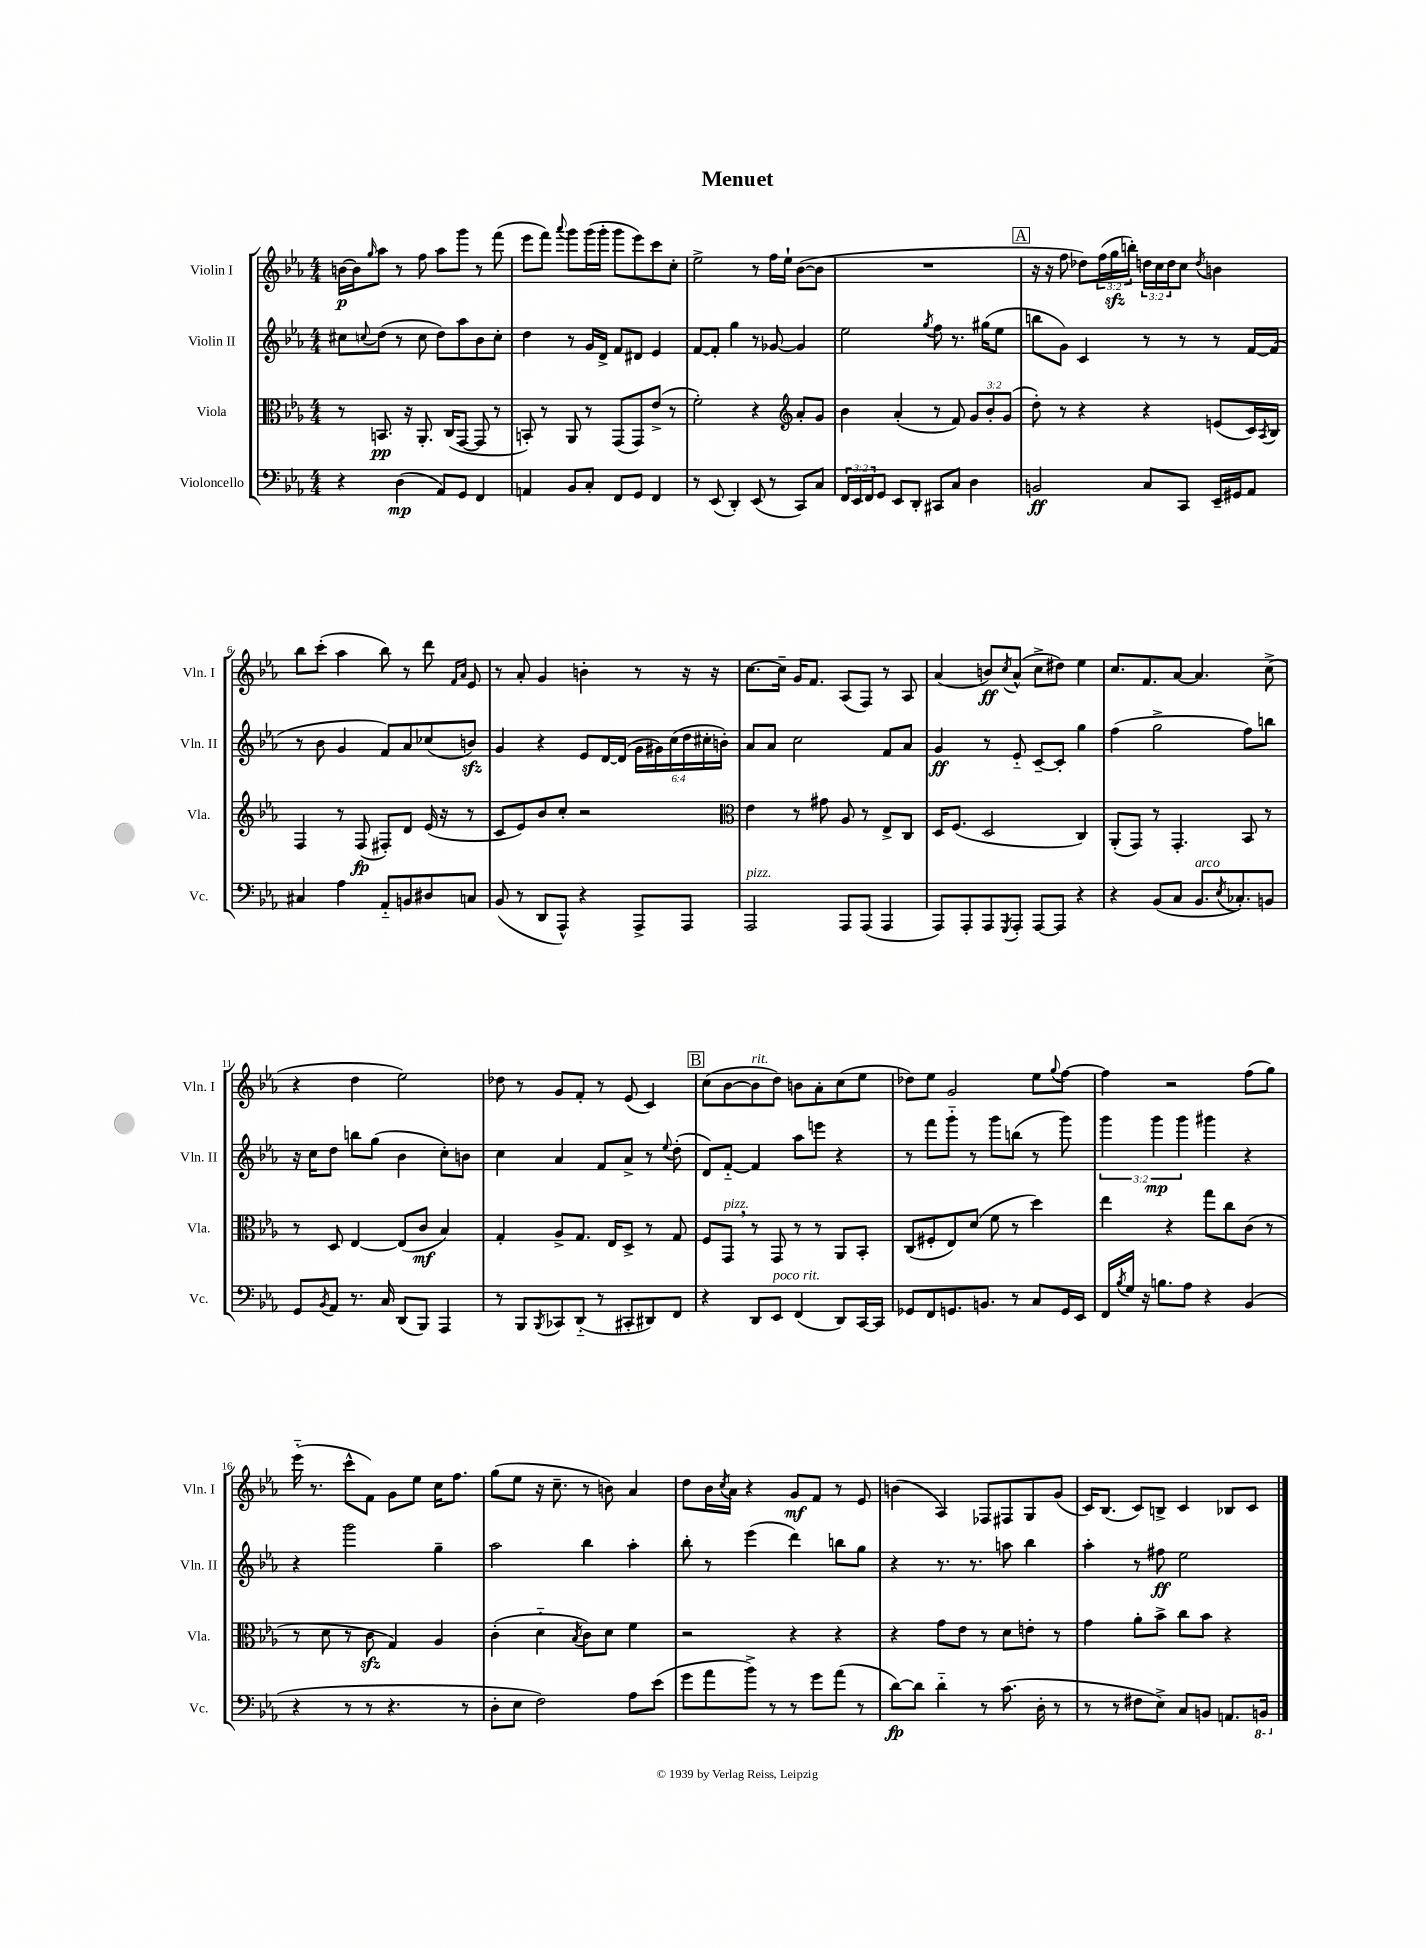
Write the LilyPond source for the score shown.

\header { title = "Menuet" }
<<
\new StaffGroup <<
\new Staff = "s0" \with { instrumentName = "Violin I" shortInstrumentName = "Vln. I" } {
    \clef treble \key ees \major \numericTimeSignature \time 4/4 \override Staff.TupletNumber.text = #tuplet-number::calc-fraction-text
    b'16~\p b'16 \grace { g''16 } aes''8 r8 f''8 aes''8 g'''8 r8 f'''8( |
    ees'''8 f'''8) \appoggiatura { aes'''8 } g'''8 g'''16( g'''16-. g'''8 ees'''8) c'''8 c''8-. |
    ees''2-> r8 f''16 ees''16-! bes'8~( bes'8 |
    R1 |
    \mark \markup { \box "A" } r16 r16 f''8 des''8) \tuplet 3/2 { f''16( g''16\sfz b''16-.) } \tuplet 3/2 { d''16 c''16 d''16 } c''8 \acciaccatura { d''8 } b'4 |
    bes''8 c'''8-.( aes''4 bes''8) r8 d'''8 \grace { f'16 aes'16 } ees'8 |
    r8 aes'8-. g'4 b'4-. r8 r16 r16 |
    c''8.~ c''16-- g'16 f'8. aes8( f8) r8 aes8 |
    aes'4( b'8\ff) \acciaccatura { c''8 } aes'8-^( c''8-> dis''8) ees''4 |
    c''8. f'8. aes'8~ aes'4. c''8->( |
    r4 d''4 ees''2) |
    des''8 r8 g'8 f'8-. r8 ees'8( c'4) |
    \mark \markup { \box "B" } c''8( bes'8~ bes'8^\markup { \italic "rit." } d''8) b'8 aes'8-. c''8( ees''8 |
    des''8) ees''8 g'2 ees''8 \appoggiatura { g''8 } f''8~ |
    f''4 r2 f''8( g''8) |
    ees'''16-_( r8. c'''8-^ f'8) g'8 ees''8 c''16 f''8. |
    g''8( ees''8 r16 c''8.-- r8 b'8) aes'4 |
    d''8 bes'16 \acciaccatura { c''8 } aes'16 r4 g'8\mf f'8 r8 ees'8 |
    b'4( aes4) fes8 fis8 g8 g'8( |
    c'16) bes8.( c'8) b8-> c'4 bes8 c'8 \bar "|." |
}
\new Staff = "s1" \with { instrumentName = "Violin II" shortInstrumentName = "Vln. II" } {
    \clef treble \key ees \major \numericTimeSignature \time 4/4 \override Staff.TupletNumber.text = #tuplet-number::calc-fraction-text
    cis''8 \appoggiatura { c''8 } d''8( r8 c''8 d''8) aes''8 bes'8 c''8-. |
    d''4 r8 g'16 d'16-> f'8 dis'8 ees'4 |
    f'8~ f'8-. g''4 r8 ges'8~ ges'4 |
    ees''2 \acciaccatura { g''8 } f''8 r8. gis''16( ees''8 |
    \mark \markup { \box "A" } b''8 g'8) c'4 r8 r8 r8 f'16~ f'16( |
    r8 bes'8 g'4 f'8) aes'8 ces''8( b'8\sfz) |
    g'4 r4 ees'8 d'16~ d'16( \tuplet 6/4 { g'16 gis'16) c''16( d''16 cis''16-. b'16-.) } |
    aes'8 aes'8 c''2 f'8 aes'8 |
    g'4\ff r8 ees'8-_ c'8~-- c'8-. g''4 |
    f''4( g''2-> f''8) b''8 |
    r16 c''16 d''8 b''8 g''8( bes'4 c''8-.) b'8 |
    c''4 aes'4 f'8 aes'8-> r8 \appoggiatura { ees''8 } d''8-.( |
    \mark \markup { \box "B" } d'8) f'8~-_ f'4 aes''8 e'''8 r4 |
    r8 f'''8 g'''8-_ r8 g'''8 b''8( r8 g'''8) |
    \tuplet 3/2 { g'''4 g'''4\mp g'''4 } gis'''4 r4 |
    r4 g'''2 g''4-- |
    aes''2 bes''4 aes''4-. |
    bes''8-. r8 ees'''4( d'''4) b''8 g''8 |
    r4 r8. r8. a''8 bes''4 |
    aes''4-. r8 fis''8\ff ees''2 \bar "|." |
}
\new Staff = "s2" \with { instrumentName = "Viola" shortInstrumentName = "Vla." } {
    \clef alto \key ees \major \numericTimeSignature \time 4/4 \override Staff.TupletNumber.text = #tuplet-number::calc-fraction-text
    r8 b,8.\pp r16 aes,8.-. c16( g,8~ g,8 r8 |
    b,8-.) r8 aes,8 r8 g,8( g,8) ees'8->( r8 |
    f'2-.) r4 \clef treble aes'8-. g'8 |
    bes'4 aes'4-.( r8 f'8) \tuplet 3/2 { g'8 bes'8-. g'8( } |
    \mark \markup { \box "A" } d''8-.) r8 r4 r4 e'8( c'16) \acciaccatura { aes8 } bes16 |
    f4 r8 f8\fp( fis8-.) d'8 ees'16( r16 r8 |
    c'8 ees'8) bes'8 c''8-. r2 |
    \clef alto ees'4 r8 gis'8 aes8 r8 ees8-> c8 |
    d16 f8.( d2 c4) |
    aes,8-.( g,8) r8 g,4.-. bes,8 r8 |
    r8 d8 ees4~ ees8( c'8\mf bes4) |
    g4-. aes8-> g8. ees16 d8-> r8 g8 |
    \mark \markup { \box "B" } f8 g,8^\markup { \italic "pizz." } \breathe r8 g,8 r8 r8 aes,8 bes,8-. |
    c8( fis8-. ees8) d'8( f'8 r8 d''4) |
    ees''4 r4 g''8 c''8 c'8( r8 |
    r8 d'8 r8 c'8\sfz g4) aes4 |
    c'4-.( d'4-_ \acciaccatura { bes8 } c'8) d'8 f'4 |
    r2 r4 r4 |
    r4 g'8 ees'8 r8 d'8 e'8-. r8 |
    g'4 aes'8-. bes'8-> c''8 bes'8 r4 \bar "|." |
}
\new Staff = "s3" \with { instrumentName = "Violoncello" shortInstrumentName = "Vc." } {
    \clef bass \key ees \major \numericTimeSignature \time 4/4 \override Staff.TupletNumber.text = #tuplet-number::calc-fraction-text
    r4 d4\mp( aes,8) g,8 f,4 |
    a,4 bes,8 c8-. f,8 g,8 f,4 |
    r8 ees,8( d,4-.) ees,8( r8 c,8) c8 |
    \tuplet 3/2 { f,16 ees,16 f,16 } g,8 ees,8 d,8-. cis,8 c8 d4 |
    \mark \markup { \box "A" } b,2\ff c8 c,8 ees,16-- gis,16 aes,8 |
    cis4 aes4 aes,8-_ b,8 dis8 c8 |
    bes,8( r8 d,8 aes,,8-^) r4 aes,,8-> aes,,8 |
    aes,,2^\markup { \italic "pizz." } aes,,8 aes,,8( aes,,4 |
    aes,,8) aes,,8-. aes,,8 \acciaccatura { g,,8 } aes,,8-. aes,,8~ aes,,8 r4 |
    r4 bes,8( c8 bes,8.^\markup { \italic "arco" } \acciaccatura { ees8 } ces8.-.) b,8 |
    g,8 \acciaccatura { bes,8 } aes,8 r8. c16 d,8( bes,,8) aes,,4 |
    r8 bes,,8 \acciaccatura { bes,,8 } ces,8 d,8-_( r8 cis,8-. dis,8) f,8 |
    \mark \markup { \box "B" } r4 d,8 ees,8^\markup { \italic "poco rit." } f,4( d,8) c,16~ c,16 |
    ges,8 f,8 g,8. b,8. r8 c8 g,16 ees,16 |
    f,16 \acciaccatura { bes8 } g16 r16 b8. aes8 r4 bes,4( |
    r4 r8 r8 r4. r8 |
    d8-. ees8 f2) aes8 ees'8( |
    g'8 aes'8 bes'8->) r8 r8 g'8 aes'8( r8 |
    d'8~\fp) d'8 d'4-_ r8 c'8.( d16-. r8 |
    r8 r8 fis8 ees8->) c8 b,8 a,8. \ottava #-1 b,,16 \ottava #0 \bar "|." |
}
>>
>>
